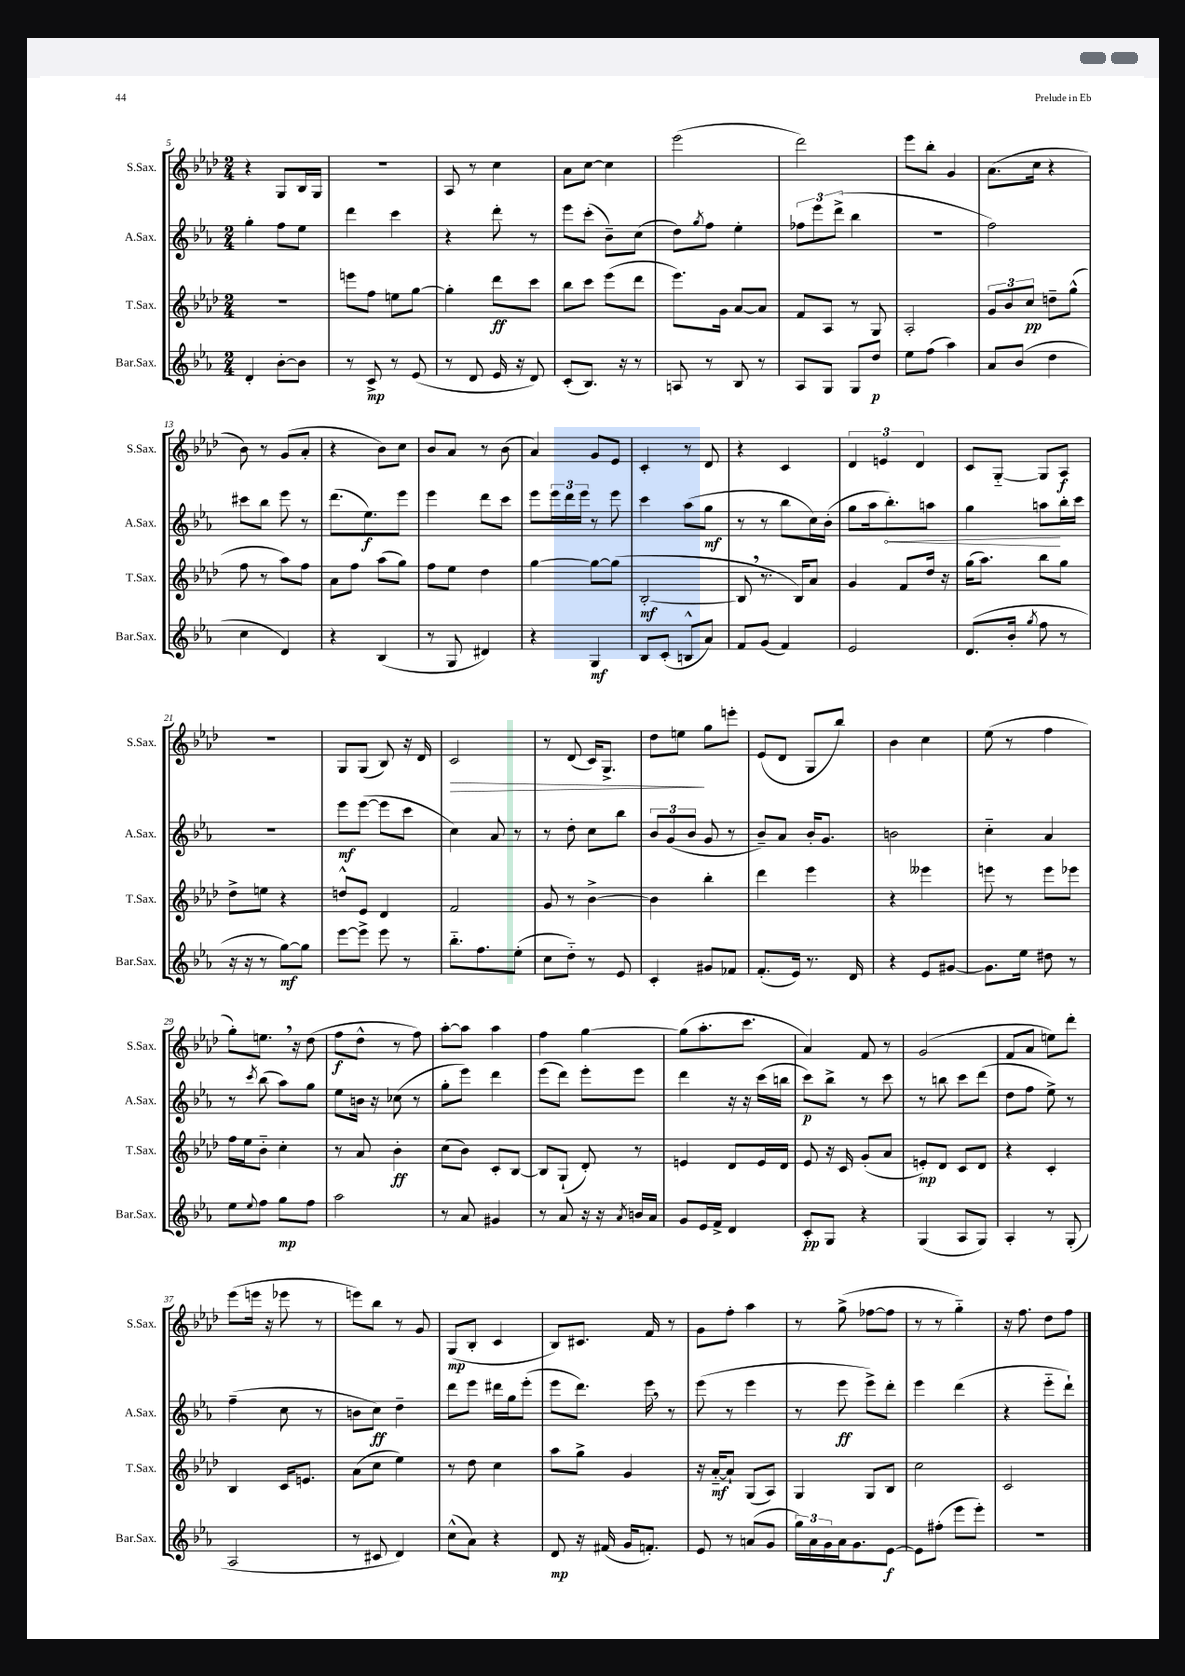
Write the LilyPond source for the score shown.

<<
\new StaffGroup <<
\new Staff = "s0" \with { instrumentName = "S.Sax." shortInstrumentName = "S.Sax." } {
    \clef treble \key aes \major \numericTimeSignature \time 2/4
    r4 g8 bes16 g16 |
    R2 |
    aes8 r8 c''4 |
    aes'8 c''8~ c''4 |
    ees'''2( |
    des'''2) |
    ees'''8 bes''8-. g'4 |
    aes'8.( c''16 r4 |
    bes'8) r8 g'8( aes'8-. |
    r4 bes'8) c''8 |
    bes'8 aes'8 r8 bes'8( |
    aes'4) g'8 ees'8 |
    c'4-. r8 des'8 |
    r4 c'4 |
    \tuplet 3/2 { des'4 e'4 des'4 } |
    c'8 g8~-_ g8 aes8\f |
    r2 |
    g8 g8( bes8) r16 des'16 |
    c'2\> |
    r8 des'8( c'16) g8.-> |
    des''8 e''8\! g''8 e'''8-. |
    ees'8( des'8 g8 bes''8) |
    bes'4 c''4 |
    ees''8( r8 f''4 |
    g''8-.) e''8. \breathe r16 des''8( |
    f''8\f des''8-^ r8 f''8) |
    aes''8~-. aes''8 aes''4 |
    f''4 g''4~ |
    g''8( aes''8.-. c'''8. |
    aes'4) f'8 r8 |
    g'2( |
    f'8 aes'8 e''8) des'''8-. |
    ees'''8( e'''16 r16 ees'''8 r8 |
    e'''8) bes''8 r8 g'8 |
    g8\mp( bes8-. c'4 |
    bes8) cis'8. f'16 r8 |
    g'8 f''8-. aes''4 |
    r8 g''8->( fes''8~ fes''8 |
    r8 r8 g''4-_) |
    r16 f''8. des''8 f''8 \bar "|." |
}
\new Staff = "s1" \with { instrumentName = "A.Sax." shortInstrumentName = "A.Sax." } {
    \clef treble \key ees \major \numericTimeSignature \time 2/4
    g''4-. f''8 ees''8 |
    d'''4 c'''4 |
    r4 d'''8-. r8 |
    ees'''8 c'''8-.( bes'8--) c''8( |
    d''8) \acciaccatura { g''8 } f''8 ees''4-. |
    \tuplet 3/2 { fes''8 ees'''8 d'''8->( } bes''4 |
    R2 |
    f''2) |
    cis'''8 bes''8 ees'''8 r8 |
    d'''8.( ees''8.\f) ees'''8 |
    ees'''4 d'''8 c'''8 |
    ees'''8 \tuplet 3/2 { ees'''16 d'''16 ees'''16 } r8 ees'''8 |
    c'''4 aes''8( g''8\mf |
    r8 r8 bes''8 c''16) bes'16-.( |
    g''8 aes''16 \once \override Hairpin.circled-tip = ##t bes''8.-.\<) a''8 |
    g''4 a''8\! bes''16-. c'''16 |
    R2 |
    ees'''8\mf ees'''8~( ees'''8 c'''8 |
    c''4) aes'8 r8 |
    r8 d''8-. c''8 bes''8 |
    \tuplet 3/2 { bes'8 g'8( bes'8 } g'8 r8 |
    bes'8--) aes'8 bes'16-. g'8. |
    b'2 |
    c''4-_ aes'4 |
    r8 \acciaccatura { c'''8 } bes''8( aes''8) g''8 |
    ees''8 b'16 r16 ces''8( r8 |
    g''8-. ees'''8) d'''4 |
    ees'''8( d'''8) ees'''8-. ees'''8 |
    d'''4 r16 r16 c'''16( b''16 |
    c'''8\p) bes''8-> r8 c'''8 |
    r8 b''8 c'''8 d'''8( |
    d''8 f''8 ees''8->) r8 |
    f''4--( c''8 r8 |
    b'8 c''8\ff) d''4-- |
    d'''8 ees'''8 dis'''16 g''16 ees'''8-.( |
    ees'''8 d'''8.) ees'''16 \breathe r8 |
    ees'''8( r8 ees'''4 |
    r8 ees'''8\ff ees'''8->) d'''8-. |
    ees'''4 d'''4( |
    r4 ees'''8-_ d'''8-!) \bar "|." |
}
\new Staff = "s2" \with { instrumentName = "T.Sax." shortInstrumentName = "T.Sax." } {
    \clef treble \key aes \major \numericTimeSignature \time 2/4
    R2 |
    e'''8 f''8 e''8 g''8~ |
    g''4-. des'''8\ff c'''8 |
    bes''8 c'''8 ees'''8( des'''8 |
    ees'''8.) g'16 aes'8~ aes'8 |
    f'8 aes8 r8 g8 |
    aes2-. |
    \tuplet 3/2 { g'8 bes'8 c''8\pp } d''8-- g''8-^( |
    f''8 r8 aes''8) f''8 |
    aes'8 f''8 aes''8( g''8) |
    f''8 ees''8 des''4 |
    g''4~ g''8~ g''8( |
    bes2~-.\mf |
    bes8 \breathe r8. bes16) aes'8 |
    g'4 f'8 des''16 r16 |
    g''16( aes''8.) bes''8 g''8 |
    des''8-> e''8 r4 |
    d''8-^ ees'8 des'4 |
    f'2 |
    g'8 r8 bes'4~-> |
    bes'4 bes''4-. |
    des'''4 ees'''4 |
    r4 eeses'''4 |
    e'''8 r8 e'''8 ees'''8 |
    f''16 ees''16 bes'8-_ c''4-. |
    r8 aes'8 bes'4-.\ff |
    c''8( bes'8) c'8-. bes8~ |
    bes8 g8-!( des'8-.) r8 |
    e'4 des'8 e'16 des'16 |
    ees'8 r16 c'16 g'8-.( aes'8 |
    e'8-.\mp) des'8 c'8 des'8 |
    r4 c'4-. |
    bes4 c'16 e'8. |
    aes'8( c''8 ees''4) |
    r8 des''8 c''4 |
    aes''8 g''8-> g'4 |
    r16 aes'16~-_\mf aes'8-! g8( aes8) |
    g4 g8 bes8 |
    c''2 |
    c'2 \bar "|." |
}
\new Staff = "s3" \with { instrumentName = "Bar.Sax." shortInstrumentName = "Bar.Sax." } {
    \clef treble \key ees \major \numericTimeSignature \time 2/4
    d'4-. bes'8~-. bes'8 |
    r8 c'8->\mp r8 ees'8( |
    r8 d'8 ees'16 r16 d'8) |
    c'8-.( bes8.) r16 r8 |
    a8 r8 bes8 r8 |
    aes8 g8 g8 d''8\p |
    ees''8 f''8( aes''4) |
    aes'8 bes'8( d''4 |
    c''4 d'4) |
    r4 bes4( |
    r8 g8 dis'4) |
    r4 g4\mf |
    bes8 c'8-.( b8-^ aes'8) |
    f'8 g'8( f'4) |
    ees'2 |
    d'8.( bes'16-. \acciaccatura { g''8 } f''8 r8 |
    r16 r16 r8 g''8~\mf) g''8 |
    ees'''8~ ees'''8-> ees'''8 r8 |
    bes''8.-_ f''8. ees''8-.( |
    c''8 d''8-_) r8 ees'8 |
    c'4-. gis'8 fes'8 |
    f'8.-.( ees'16) r8. d'16 |
    r4 ees'8 gis'8~ |
    gis'8. ees''16 dis''8 r8 |
    ees''8 \appoggiatura { ees''8 } f''8 g''8\mp f''8 |
    aes''2 |
    r8 aes'8 gis'4 |
    r8 aes'8 r16 r16 \acciaccatura { aes'8 } b'16 aes'16 |
    g'8 ees'16 f'16-> d'4 |
    c'8-.\pp g8 r4 |
    g4( aes8 g8) |
    aes4-. r8 g8-.( |
    aes2 |
    r8 cis'8 d'4) |
    c''8-^( aes'8) r4 |
    d'8\mp r16 fis'16( g'16 f'8.-.) |
    ees'8 r8 a'8( g'8 |
    \tuplet 3/2 { g''16) aes'16 g'16 } aes'16 g'8. ees'8~\f |
    ees'8 fis''8-.( ees'''8 ees'''8-.) |
    r2 \bar "|." |
}
>>
>>
\layout { \context { \Score currentBarNumber = #5 } }
